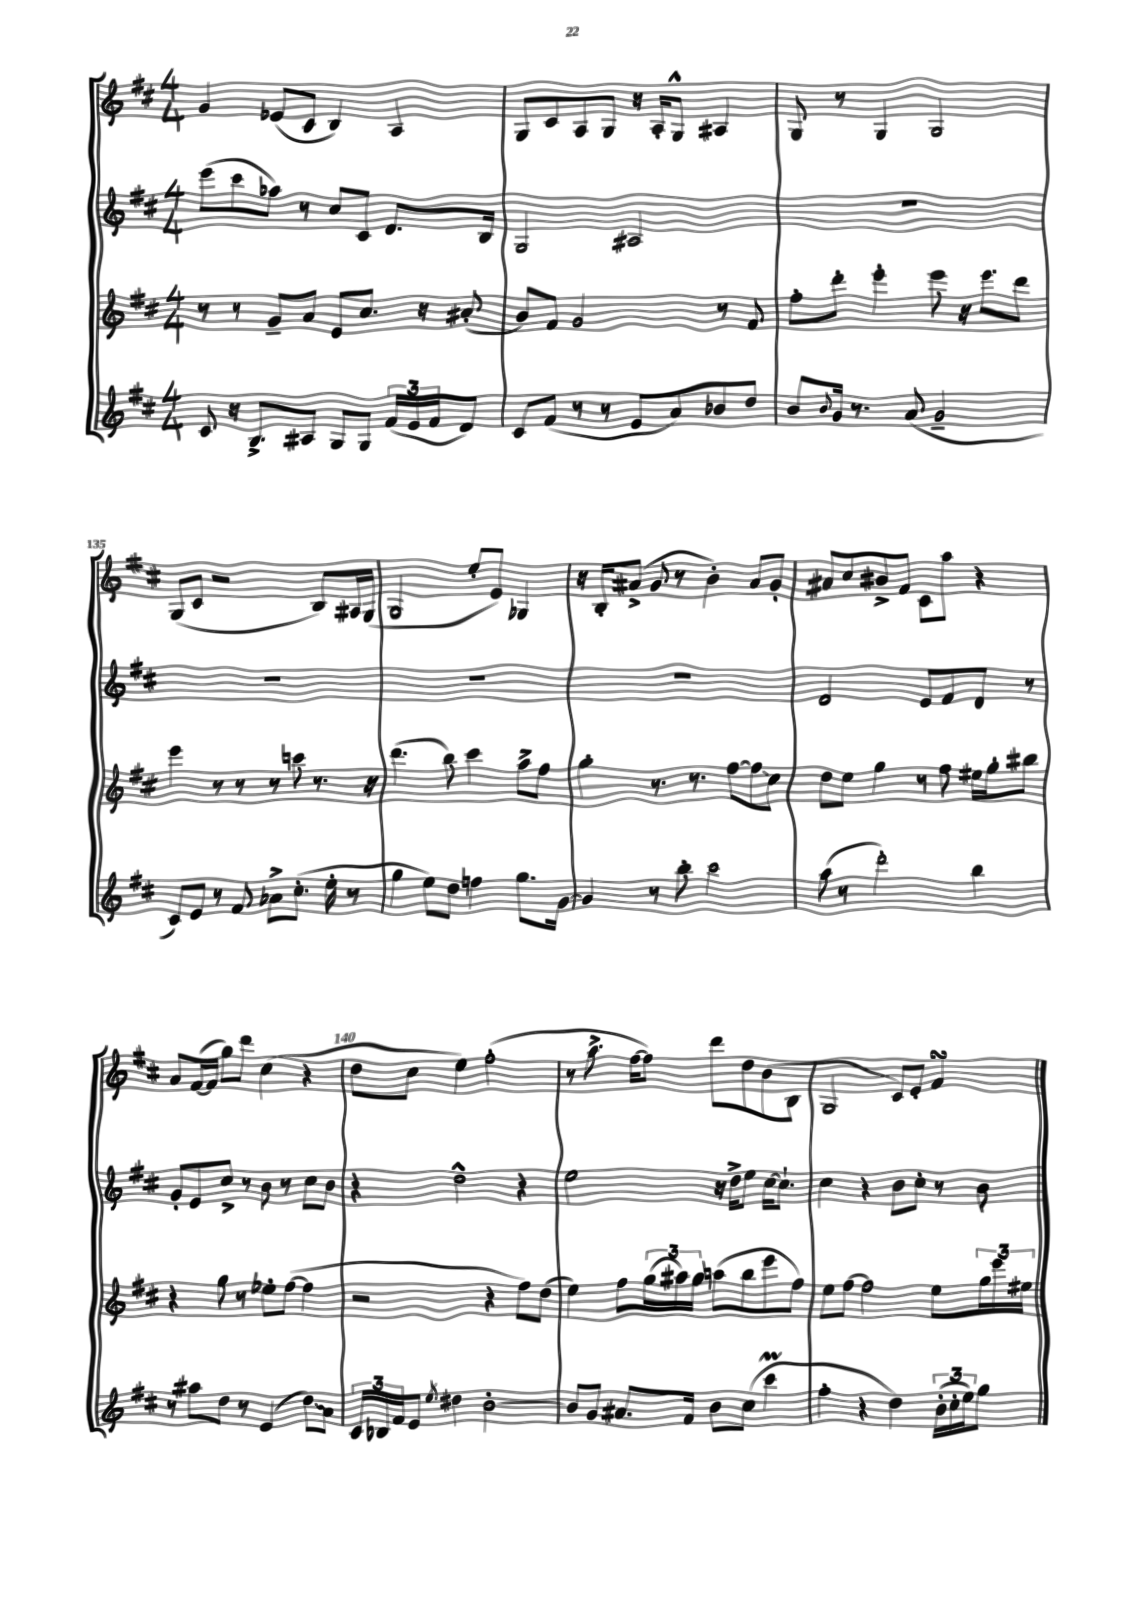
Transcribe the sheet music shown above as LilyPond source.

<<
\new StaffGroup <<
\new Staff = "s0" {
    \clef treble \key d \major \numericTimeSignature \time 4/4
    g'4 ees'8( cis'8 b4) a4 |
    g8 cis'8 a8 g8 r16 a16-. g8-^ ais4 |
    g8 r8 g4 g2 |
    g8( cis'8 r2 b8) ais16 g16( |
    g2 e''8-. e'8) ges4 |
    r16 b16-. ais'8->( g'8 r8 b'4-.) ais'8 g'8-. |
    ais'8 cis''8 bis'8-> fis'8 cis'8 a''8 r4 |
    a'8 fis'16~( fis'16 g''8) d'''8 cis''4( r4 |
    d''8 cis''8 e''4) fis''2-.( |
    r8 a''8.-> fis''16~ fis''8) d'''8 d''8 b'8( b8 |
    g2 cis'8) e'8-. fis'4\turn \bar "|." |
}
\new Staff = "s1" {
    \clef treble \key d \major \numericTimeSignature \time 4/4
    e'''8( cis'''8 aes''8) r8 cis''8 cis'8 d'8. b16 |
    g2 ais2 |
    R1 |
    R1 |
    R1 |
    R1 |
    d'2 e'8 fis'8 d'8 r8 |
    g'8-. e'8 cis''8-> r8 b'8 r8 cis''8 b'8 |
    r4 d''2-^ r4 |
    e''2 r16 d''16-> e''8 cis''16~ cis''8.-! |
    cis''4 r4 b'8 cis''8-. r8 b'8 \bar "|." |
}
\new Staff = "s2" {
    \clef treble \key d \major \numericTimeSignature \time 4/4
    r8 r8 g'8-- a'8 e'8 cis''8. r16 ais'8-.( |
    b'8) fis'8 g'2 r8 fis'8 |
    fis''8-. d'''8-. e'''4-. e'''8 r16 e'''8. d'''8 |
    e'''4 r8 r8 r8 c'''8 r8. r16 |
    d'''4.( b''8) cis'''4 a''8-> fis''8 |
    g''4-. r8. r8. fis''8~ fis''8\glissando cis''8 |
    d''8 e''8 g''4 r8 fis''8 eis''16 g''16-. bis''8 |
    r4 g''8 r8 ees''8-. fis''8~( fis''4 |
    r2 r4 fis''8) d''8( |
    e''4) fis''8 \tuplet 3/2 { g''16( ais''16) g''16 } a''8( b''8 e'''8 fis''8) |
    e''8 fis''8~ fis''2 e''8 \tuplet 3/2 { g''16 e'''16 eis''16 } \bar "|." |
}
\new Staff = "s3" {
    \clef treble \key d \major \numericTimeSignature \time 4/4
    cis'8 r16 b8.-> ais8 g8 g8 \tuplet 3/2 { fis'16( e'16 fis'16 } d'8) |
    cis'8 fis'8( r8 r8 e'8 a'8) bes'8 d''8 |
    b'8 \appoggiatura { b'8 } g'16 r8. a'8( g'2-- |
    cis'8) e'8 r8 fis'8 aes'8-> cis''8.-.( e''16-. r8 |
    g''4 e''8) d''8 f''4 g''8. g'16~ |
    g'4 r8 b''8-. cis'''2 |
    a''8( r8 d'''2-.) b''4 |
    r8 ais''8 d''8 r8 e'4( \once \override Glissando.style = #'zigzag d''8\glissando) a'8 |
    \tuplet 3/2 { cis'16 bes16 fis'16 } e'8 \acciaccatura { e''8 } dis''4 b'2~-. |
    b'8 g'8 ais'8. fis'16 b'8 cis''8( cis'''4\prall |
    fis''4-. r4 d''4) \tuplet 3/2 { b'16-.( cis''16-. e''16) } g''8 \bar "|." |
}
>>
>>
\layout { \context { \Score currentBarNumber = #132 \override BarNumber.break-visibility = ##(#f #t #t) barNumberVisibility = #(every-nth-bar-number-visible 5) } }
